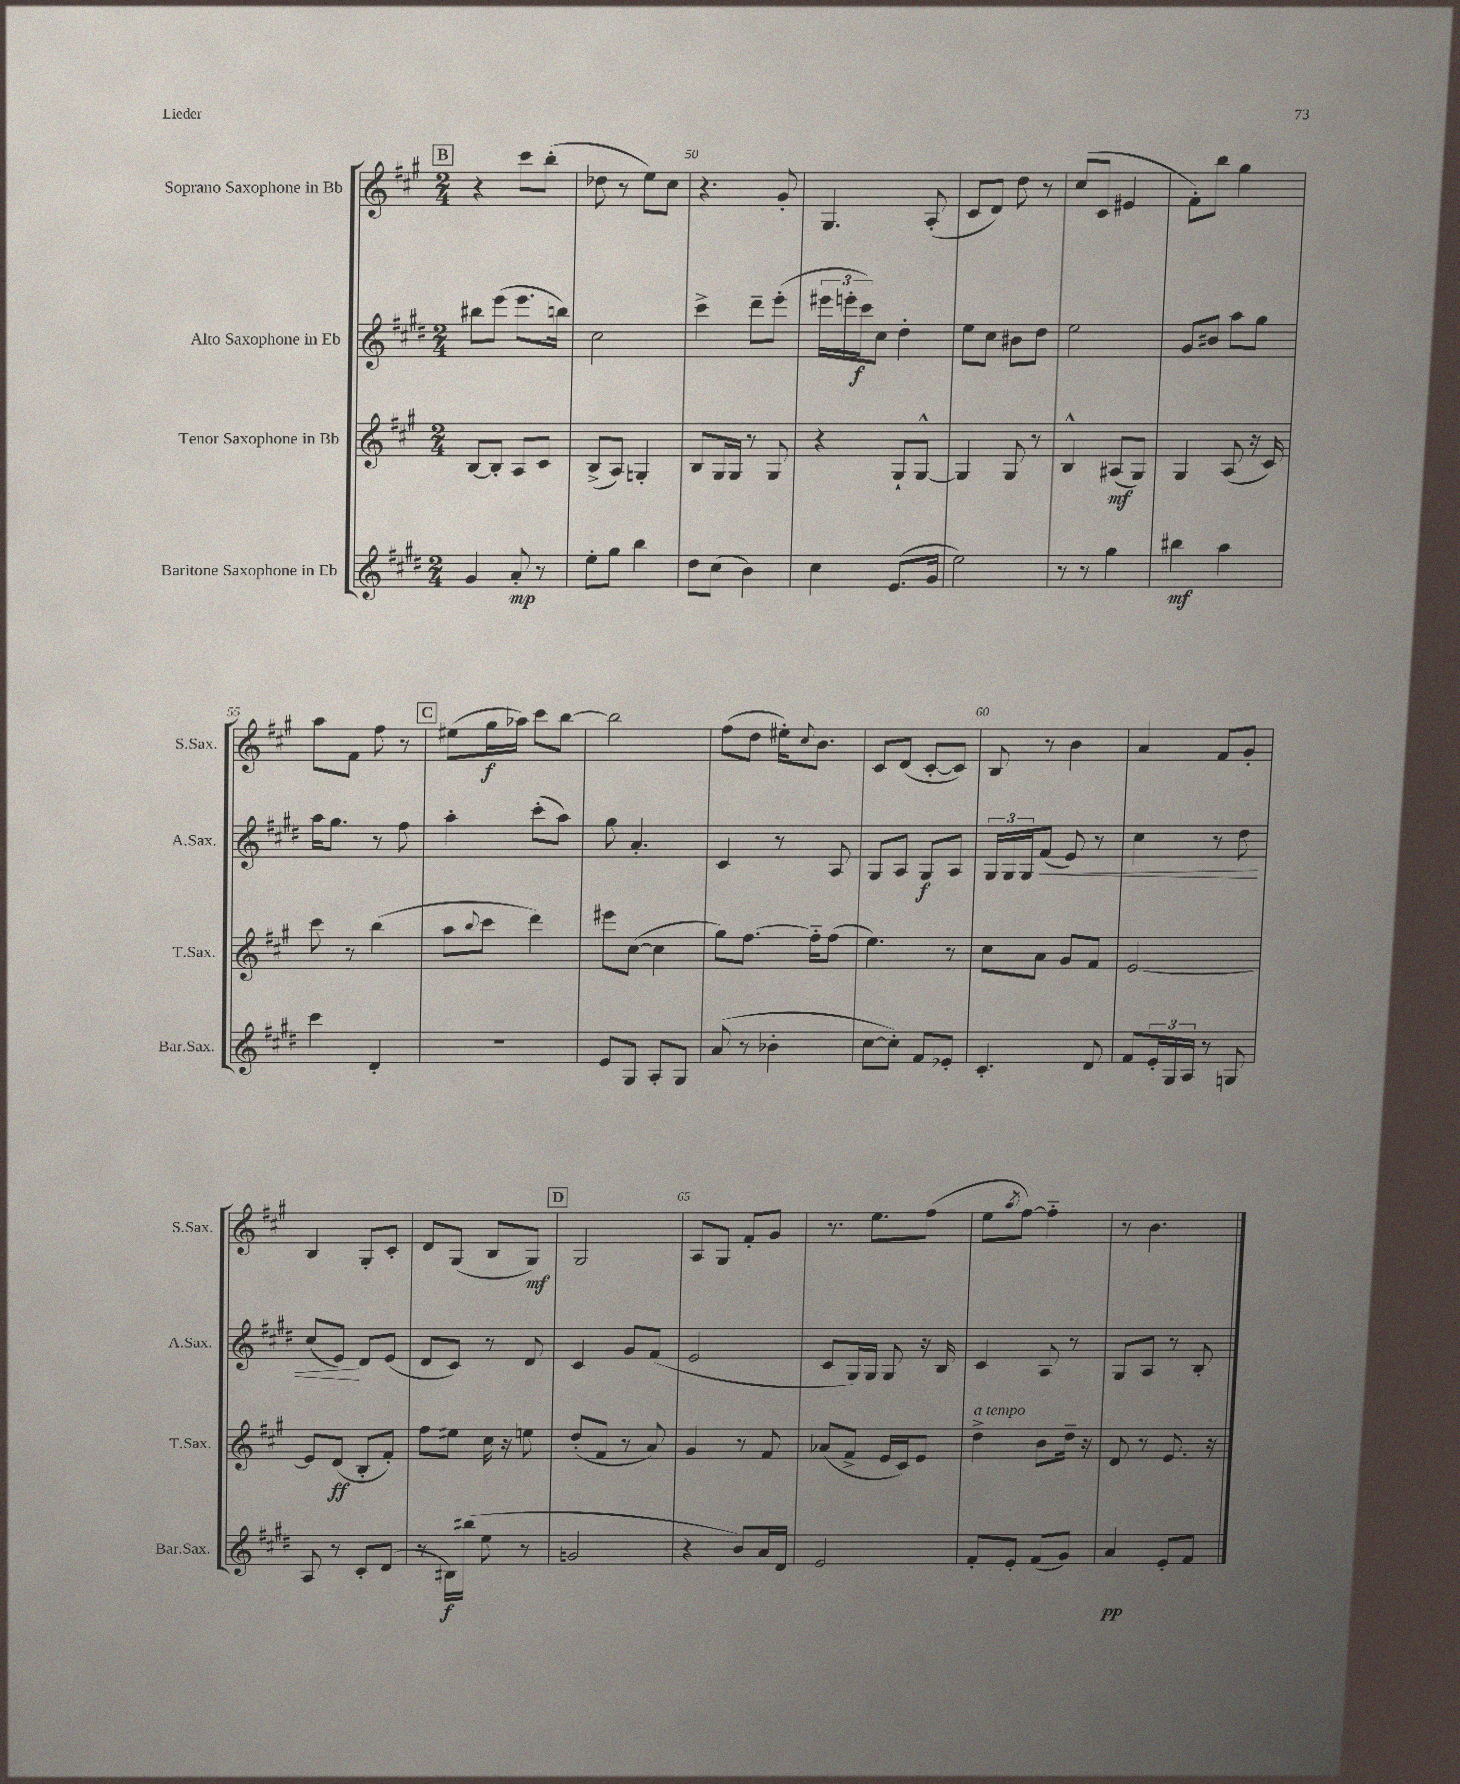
<<
\new StaffGroup <<
\new Staff = "s0" \with { instrumentName = "Soprano Saxophone in Bb" shortInstrumentName = "S.Sax." } {
    \clef treble \key a \major \numericTimeSignature \time 2/4
    \mark \markup { \box "B" } r4 cis'''8 b''8-.( |
    des''8 r8 e''8) cis''8 |
    r4. gis'8-. |
    gis4. a8-.( |
    cis'8 d'8) d''8 r8 |
    cis''8( cis'8 eis'4 |
    fis'8-.) b''8 gis''4 |
    a''8 fis'8 fis''8 r8 |
    \mark \markup { \box "C" } eis''8( gis''16\f aes''16) cis'''8 b''8~ |
    b''2 |
    fis''8( d''8 eis''16-.) \appoggiatura { cis''8 } b'8. |
    cis'8 d'8( cis'8~-. cis'8) |
    b8 r8 b'4 |
    a'4 fis'8 gis'8-. |
    b4 gis8-. cis'8-. |
    d'8 gis8( b8 gis8\mf) |
    \mark \markup { \box "D" } gis2 |
    a8 gis8 fis'8-. gis'8 |
    r8. e''8. fis''8( |
    e''8 \acciaccatura { a''8 } fis''8~) fis''4-_ |
    r8 b'4. \bar "|." |
}
\new Staff = "s1" \with { instrumentName = "Alto Saxophone in Eb" shortInstrumentName = "A.Sax." } {
    \clef treble \key e \major \numericTimeSignature \time 2/4
    \mark \markup { \box "B" } bis''8 e'''8( e'''8. b''16) |
    cis''2 |
    cis'''4-> dis'''8-- e'''8-.( |
    \tuplet 3/2 { eis'''16 e'''16-. cis'''16\f) } cis''8 dis''4-. |
    e''8 cis''8 bis'8 dis''8 |
    e''2 |
    gis'8 bis'8 a''8 gis''8 |
    a''16 gis''8. r8 fis''8 |
    \mark \markup { \box "C" } a''4-. cis'''8-.( a''8) |
    gis''8 a'4.-. |
    cis'4 r8 a8 |
    gis8 a8 gis8\f a8 |
    \tuplet 3/2 { gis16 gis16 gis16 } fis'8\<( e'8) r8 |
    cis''4 r8 dis''8 |
    cis''8( e'8\!) dis'8 e'8( |
    dis'8 cis'8) r8 dis'8 |
    \mark \markup { \box "D" } cis'4 gis'8 fis'8( |
    e'2 |
    cis'8 gis16) gis16 gis8 r16 b16 |
    cis'4 a8 r8 |
    gis8 a8 r8 b8-. \bar "|." |
}
\new Staff = "s2" \with { instrumentName = "Tenor Saxophone in Bb" shortInstrumentName = "T.Sax." } {
    \clef treble \key a \major \numericTimeSignature \time 2/4
    \mark \markup { \box "B" } b8~ b8-. a8 cis'8 |
    b8->( a8) g4-. |
    b8 gis16 gis16 r8 gis8 |
    r4 gis8-! gis8~-^ |
    gis4 gis8 r8 |
    b4-^ ais8\mf( gis8) |
    gis4 a8( r16 cis'16) |
    cis'''8 r8 b''4( |
    \mark \markup { \box "C" } a''8 \appoggiatura { b''8 } cis'''8 d'''4) |
    eis'''8 cis''8~( cis''4 |
    gis''8) fis''8.~ fis''16-_ fis''8( |
    e''4.) r8 |
    cis''8 a'8 gis'8 fis'8 |
    e'2~ |
    e'8 d'8\ff( b8-. fis'8-.) |
    fis''8 eis''8 cis''16 r16 e''8 |
    \mark \markup { \box "D" } d''8-.( fis'8 r8 a'8) |
    gis'4 r8 fis'8 |
    aes'8( fis'8-> e'16 cis'16) e'8 |
    d''4->^\markup { \italic "a tempo" } b'8 d''16-- r16 |
    d'8 r8 e'8. r16 \bar "|." |
}
\new Staff = "s3" \with { instrumentName = "Baritone Saxophone in Eb" shortInstrumentName = "Bar.Sax." } {
    \clef treble \key e \major \numericTimeSignature \time 2/4
    \mark \markup { \box "B" } gis'4 a'8-.\mp r8 |
    e''8-. gis''8 b''4 |
    dis''8 cis''8( b'4) |
    cis''4 e'8.( gis'16 |
    e''2) |
    r8 r8 gis''4 |
    bis''4\mf a''4 |
    cis'''4 dis'4-. |
    \mark \markup { \box "C" } R2 |
    e'8 gis8 a8-. gis8 |
    a'8( r8 bes'4-. |
    cis''8~ cis''8-.) fis'8 ees'8-. |
    cis'4.-. dis'8 |
    fis'8 \tuplet 3/2 { e'16-. gis16 a16 } r8 g8 |
    a8 r8 cis'8-. dis'8( |
    r8 bis16\f) bis''16( e''8 r8 |
    \mark \markup { \box "D" } g'2 |
    r4 b'8) a'16 dis'16 |
    e'2 |
    fis'8-. e'8-. fis'8( gis'8) |
    a'4\pp e'8-. fis'8 \bar "|." |
}
>>
>>
\layout { \context { \Score currentBarNumber = #48 \override BarNumber.break-visibility = ##(#f #t #t) barNumberVisibility = #(every-nth-bar-number-visible 5) } }
